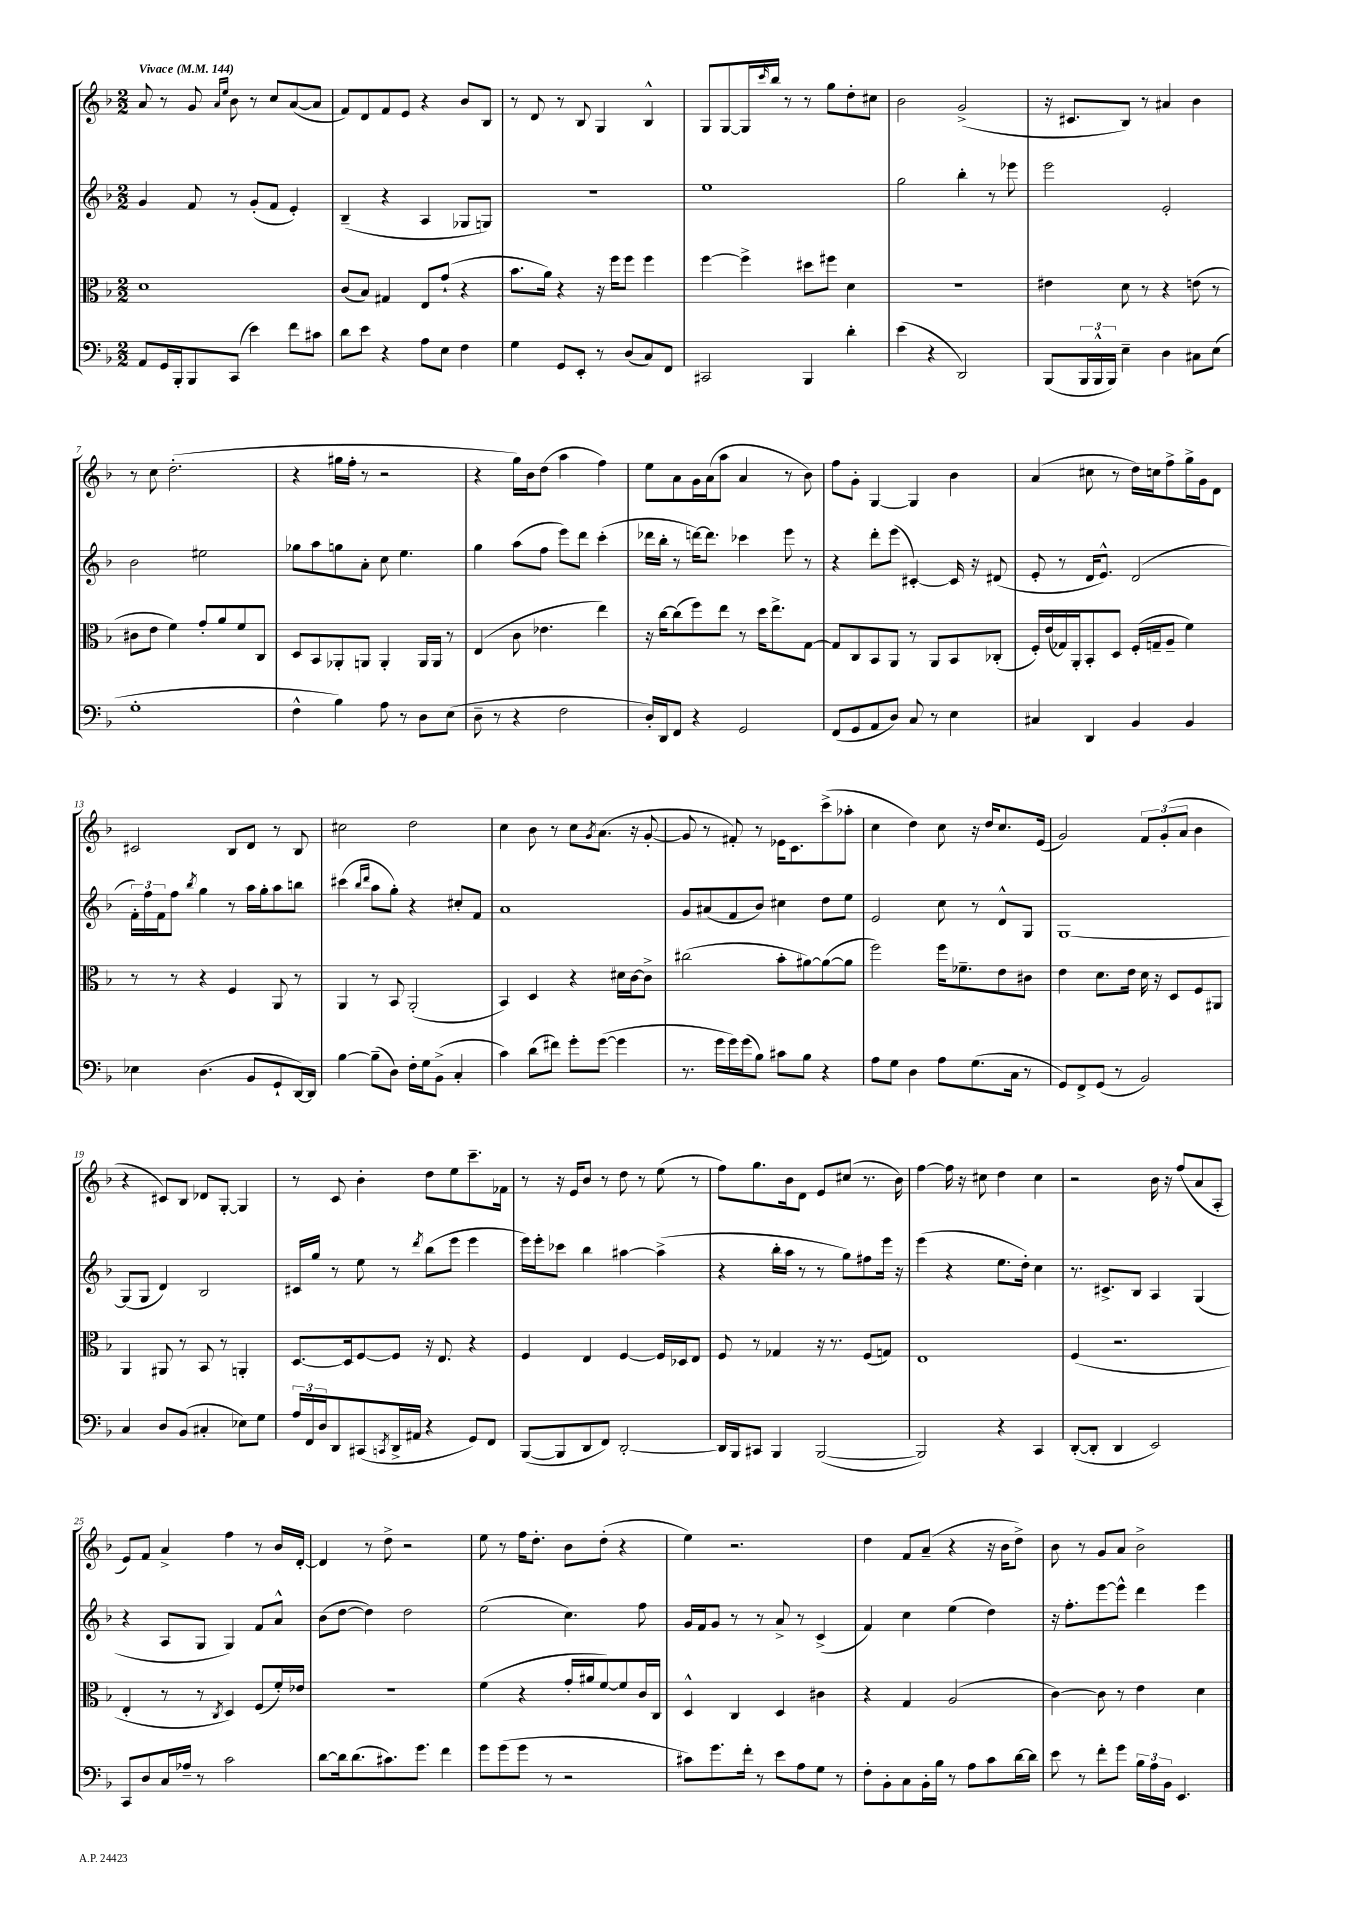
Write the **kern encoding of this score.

**kern	**kern	**kern	**kern
*staff4	*staff3	*staff2	*staff1
*clefF4	*clefC3	*clefG2	*clefG2
*k[b-]	*k[b-]	*k[b-]	*k[b-]
*M2/2	*M2/2	*M2/2	*M2/2
*MM144	*MM144	*MM144	*MM144
8AA/L	1d	4g/	8a/
16GG/L	.	.	8r
16BBB-'/J	.	.	.
8BBB-/	.	8f/	8g/
.	.	.	16qqa/LL
.	.	.	16qqee/JJ
(8CC/J	.	8r	8b-\
4e\)	.	(8g'/L	8r
.	.	8f/J	8cc/L
8f\L	.	4e'/)	([8a/
8c#\J	.	.	8a/]J
=	=	=	=
8d\L	(8c/L	(4B-~/	8f/L)
8e\J	8B-/J)	.	8d/
4r	4G#/	4r	8f/
.	.	.	8e/J
8A\L	8E/L	4A/	4r
8E\J	(8g`/J	.	.
4F\	4r	8G-/L	8b-/L
.	.	8G/J)	8B-/J
=	=	=	=
4G\	8.b-\L	1r	8r
.	.	.	8d/
.	16a\Jk)	.	.
8GG/L	4r	.	8r
8EE'/J	.	.	8B-/
8r	16r	.	4G/
.	16ff\LK	.	.
(8D/L	8ff\J	.	.
8C/)	4ff\	.	4B-^^/
8FF/J	.	.	.
=	=	=	=
2CC#/	[4ff\	1ee	8G/L
.	.	.	[8G/
.	4ff^\]	.	16G/]L
.	.	.	16qqccc/
.	.	.	16bb-/JJ
.	.	.	8r
4BBB-/	8dd#\L	.	8r
.	8ff#\J	.	8gg\L
4d'\	4d\	.	8dd'\
.	.	.	8cc#\J
=	=	=	=
(4e\	1r	2gg\	2b-\
4r	.	.	.
2DD/)	.	4bb-'\	(2g^/
.	.	8r	.
.	.	8eee-\	.
=	=	=	=
(8BBB-/L	4e#\	2eee\	16r
.	.	.	8.c#/L
24BBB-/L	.	.	.
24BBB-^^/	.	.	.
24BBB-/JJ)	.	.	.
4E~\	8d\	.	8B-/J)
.	8r	.	8r
4D\	4r	2e'/	4a#/
8C#\L	(8e\	.	4b-\
(8E\J	8r	.	.
=	=	=	=
1G'	8c#\L	2b-\	8r
.	8e\J	.	8cc\
.	4f\)	.	(2.dd'\
.	8g'/L	2ee#\	.
.	8a/	.	.
.	8f/	.	.
.	8C/J	.	.
=	=	=	=
4F^^\	8D/L	8gg-\L	4r
.	8BB-/	8aa\	.
4B-\)	8AA-'/	8gg\	16gg#\LL
.	.	.	16ff'\JJ
.	8AA/J	8a'\J	8r
8A\	4AA'/	8cc\	2r
8r	.	4.ee\	.
8D\L	16AA/LL	.	.
.	16AA/JJ	.	.
(8E\J	8r	.	.
=	=	=	=
8D~\	(4E/	4gg\	4r
8r	.	.	.
4r	8c\	(8aa\L	16gg\LL)
.	.	.	16b-\J
.	4.e-\	8ff\J	(8dd\J
2F\	.	8eee\L)	4aa\
.	.	8ddd\J	.
.	4ee\)	(4ccc'\	4ff\)
=	=	=	=
16D'/LL)	16r	16ddd-\LL	8ee\L
16DD/J	[16cc\LK	16bb-'\JJ	.
8FF/J	(8cc\]	8r	8a\
4r	8ff\)	[16ddd\LK)	16g\L
.	.	8.ddd\]J	(16a\J
.	8ee\J	.	8aa\J
2GG/	8r	4ccc-\	4a/
.	16dd\LK	.	.
.	8.ee^\	.	.
.	.	8eee\	8r
.	[8G\J	8r	8b-\)
=	=	=	=
(8FF/L	8G/]L	4r	8ff\L
8GG/	8C/	.	8g'\J
8AA/	8BB-/	8ddd'\L	[4G/
8D/J)	8AA/J	(8eee\J	.
8C/	8r	[4c#'/)	4G/]
8r	8AA/L	.	.
4E\	8BB-/	16c#/]	4b-\
.	.	16r	.
.	(8C-'/J	(8d#/	.
=	=	=	=
4C#/	16F'/LL)	8e'/	(4a/
.	(16e/	.	.
.	16G-/)	8r	.
.	16AA'/J	.	.
4DD/	8BB-'/	16d/LK	8cc#\
.	.	8.e^^/J)	.
.	8D/J	.	8r
4BB-/	(16F'/LL	(2d/	16dd\LL)
.	16G~/J	.	16cc\J
.	8A~/J	.	8ff^\
4BB-/	4f\)	.	16gg^\L
.	.	.	16g\J
.	.	.	8d\J
=	=	=	=
4E-\	8r	24f'\LL)	2c#/
.	.	24ff\	.
.	.	24f\J	.
.	8r	8ff\J	.
.	.	8qbb-/	.
(4.D\	4r	4gg\	.
.	4F/	8r	8B-/L
8BB-/L	.	16aa\LL	8d/J
.	.	16gg'\J	.
8GG`/	8AA/	8aa\	8r
[16DD/L)	8r	8bb\J	8B-/
16DD/]JJ	.	.	.
=	=	=	=
[4B-\	4AA/	(4ccc#\	2cc#\
.	.	16qqbb-/LL	.
.	.	16qqddd/JJ	.
(8B-~\]L	8r	8aa\L	.
8D\J)	8BB-/	8gg'\J)	.
16F'\LL	(2AA'/	4r	2dd\
16G\J	.	.	.
(8BB-^\J	.	.	.
4C'/	.	8cc#'/L	.
.	.	8f/J	.
=	=	=	=
4c\)	4BB-/)	1a	4cc\
(8d\L	4D/	.	8b-\
8f#\J)	.	.	8r
8g'\L	4r	.	8cc\L
.	.	.	8qg/
([8g\J	.	.	(8.a\J
4g\]	16d#\LL	.	.
.	[16c\J	.	16r
.	8c^\]J	.	[8g'/
=	=	=	=
8.r	(2cc#\	8g/L	8g/]
.	.	(8a#/	8r
16g\LL	.	.	.
16g\)	.	8f/	8f#'/)
(16g\J	.	.	.
8B-\J)	.	8b-/J)	8r
8c#\L	8b-'\L	4cc#\	16e-\LK
.	.	.	8.c\
8B-\J	[8a#\)	.	.
4r	(8a#\_	8dd\L	(8ccc^\
.	8a#\]J	8ee\J	8aa-'\J
=	=	=	=
8A\L	2ff\)	2e/	4cc\
8G\J	.	.	.
4D\	.	.	4dd\)
8A\L	16ff\LK	8cc\	8cc\
.	8.f-~\	.	.
(8.G\	.	8r	16r
.	.	.	16dd/LK
.	8e\	8d^^/L	8.cc/
16C\Jk	.	.	.
8r	8c#\J	8G/J	.
.	.	.	(16e/Jk
=	=	=	=
8GG/L)	4e\	[1G	2g/)
8FF^/	.	.	.
(8GG/J	8.d\L	.	.
8r	.	.	.
.	16e\Jk	.	.
2BB-/)	16d\	.	12f/L
.	16r	.	.
.	.	.	(12g'/
.	8D/L	.	.
.	.	.	12a/J
.	8F/	.	4b-\
.	8AA#/J	.	.
=	=	=	=
4C/	4AA/	(8G/]L	4r
.	.	8G/J	.
8D/L	8AA#/	4d/)	8c#/L)
(8BB-/J	8r	.	8B-/J
4C#'/	8BB-/	2B-/	8d-/L
.	8r	.	[8G'/J
8E-\L)	4AA'/	.	4G/]
8G\J	.	.	.
=	=	=	=
24A/LL	[8.D/L	16c#/LL	8r
24FF/	.	.	.
.	.	16gg/JJ	.
24D/J	.	.	.
8DD/	.	8r	8c/
.	16D/]k	.	.
(8CC#/	[8F/	8ee\	4b-'\
8qCC/	.	.	.
16DD^/L	8F/]J	8r	.
16AA#/JJ	.	.	.
.	.	8qddd/	.
4r	16r	(8bb-\L	8dd\L
.	8.E/	.	.
.	.	8eee\J	8ee\
8GG/L)	4r	4eee\	8.ccc~\
8FF/J	.	.	.
.	.	.	16f-\Jk
=	=	=	=
([8BBB-/L	4F/	16eee\LL)	8r
.	.	16eee'\J	.
8BBB-/]	.	8ccc-\J	16r
.	.	.	16e/LK
8DD/	4E/	4bb-\	8b-/J
8FF/J)	.	.	8r
[2DD'/	[4F/	[4aa#\	8dd\
.	.	.	8r
.	16F/]LL	(4aa#^\]	(8ee\
.	16D-/J	.	.
.	8E/J	.	8r
=	=	=	=
16DD/]LL	8F/	4r	8ff\L)
16BBB-/J	.	.	.
8CC#/J	8r	.	8.gg\
4BBB-/	4G-/	16bb-'\LL	.
.	.	16aa\JJ	16b-\k
.	.	8r	8d\J
([2BBB-/	16r	8r	8e/L
.	8.r	.	.
.	.	8gg\L)	(8cc#/J
.	(8F/L	8ff#\	8.r
.	8G/J)	16eee\Jk	.
.	.	16r	16b-\)
=	=	=	=
2BBB-/])	1E	(4eee\	[4ff\
.	.	4r	16ff\]
.	.	.	16r
.	.	.	8cc#\
4r	.	8.ee\L	4dd\
.	.	16dd'\Jk)	.
4CC/	.	4cc\	4cc#\
=	=	=	=
([8DD'/L	(4F/	8.r	2r
8DD'/]J	.	.	.
.	.	8.c#^/L	.
4DD/	2.r	.	.
.	.	8B-/J	.
2EE/)	.	4A/	16b-\
.	.	.	16r
.	.	.	(8ff/L
.	.	(4G/	8a/
.	.	.	8A'/J
=	=	=	=
8CC/L	4E'/	4r	8e/L)
8D/	.	.	8f/J
16C/L	8r	8A/L	4a^/
16A-~/JJ	.	.	.
8r	8r	8G/J	.
.	8qC/	.	.
2c\	4D/)	4G/)	4ff\
.	(8F/L	8f/L	8r
.	16f'/L)	8a^^/J	16b-/LL
.	16e-/JJ	.	[16d'/JJ
=	=	=	=
[8d\L	1r	(8b-\L	4d/]
16d\]k	.	[8dd\J	.
(8.d\	.	.	.
.	.	4dd\])	8r
8.c#\)	.	.	8dd^\
.	.	2dd\	2r
8.g\J	.	.	.
4f\	.	.	.
=	=	=	=
8g\L	(4f\	(2ee\	8ee\
(8g\	.	.	8r
8g\J	4r	.	16ff\LK
.	.	.	8.dd'\J
8r	.	.	.
2r	16g'/LL	4.cc\)	8b-\L
.	16a#/J	.	.
.	[8f/)	.	(8dd'\J
.	8f/]	.	4r
.	16c/L	8ff\	.
.	16C/JJ	.	.
=	=	=	=
8c#\L)	4D^^/	16g/LL	4ee\)
.	.	16f/J	.
8.g\	.	8g/J	.
.	4C/	8r	2.r
16f'\Jk	.	.	.
8r	.	8r	.
8e\L	4D/	8a^/	.
8A\	.	8r	.
8G\J	4c#\	(4c^/	.
8r	.	.	.
=	=	=	=
8F'\L	4r	4f/)	4dd\
8BB-'\	.	.	.
8C\	4G/	4cc\	8f/L
16BB-'\L	.	.	(8a~/J
16B-\JJ	.	.	.
8r	(2A/	(4ee\	4r
8A\L	.	.	.
8c\	.	4dd\)	16r
.	.	.	16b-\LK
[16d\L	.	.	8dd^\J)
16d\]JJ	.	.	.
=	=	=	=
8e\	[4c\)	16r	8b-\
.	.	8.ff'\L	.
8r	.	.	8r
8f'\L	8c\]	[8eee\	8g/L
8g\J	8r	8eee^^\]J	8a/J
24B-\LL	4e\	4ddd\	2b-^\
24A\	.	.	.
24BB-\JJ	.	.	.
4.EE/	.	.	.
.	4d\	4eee\	.
==	==	==	==
*-	*-	*-	*-
